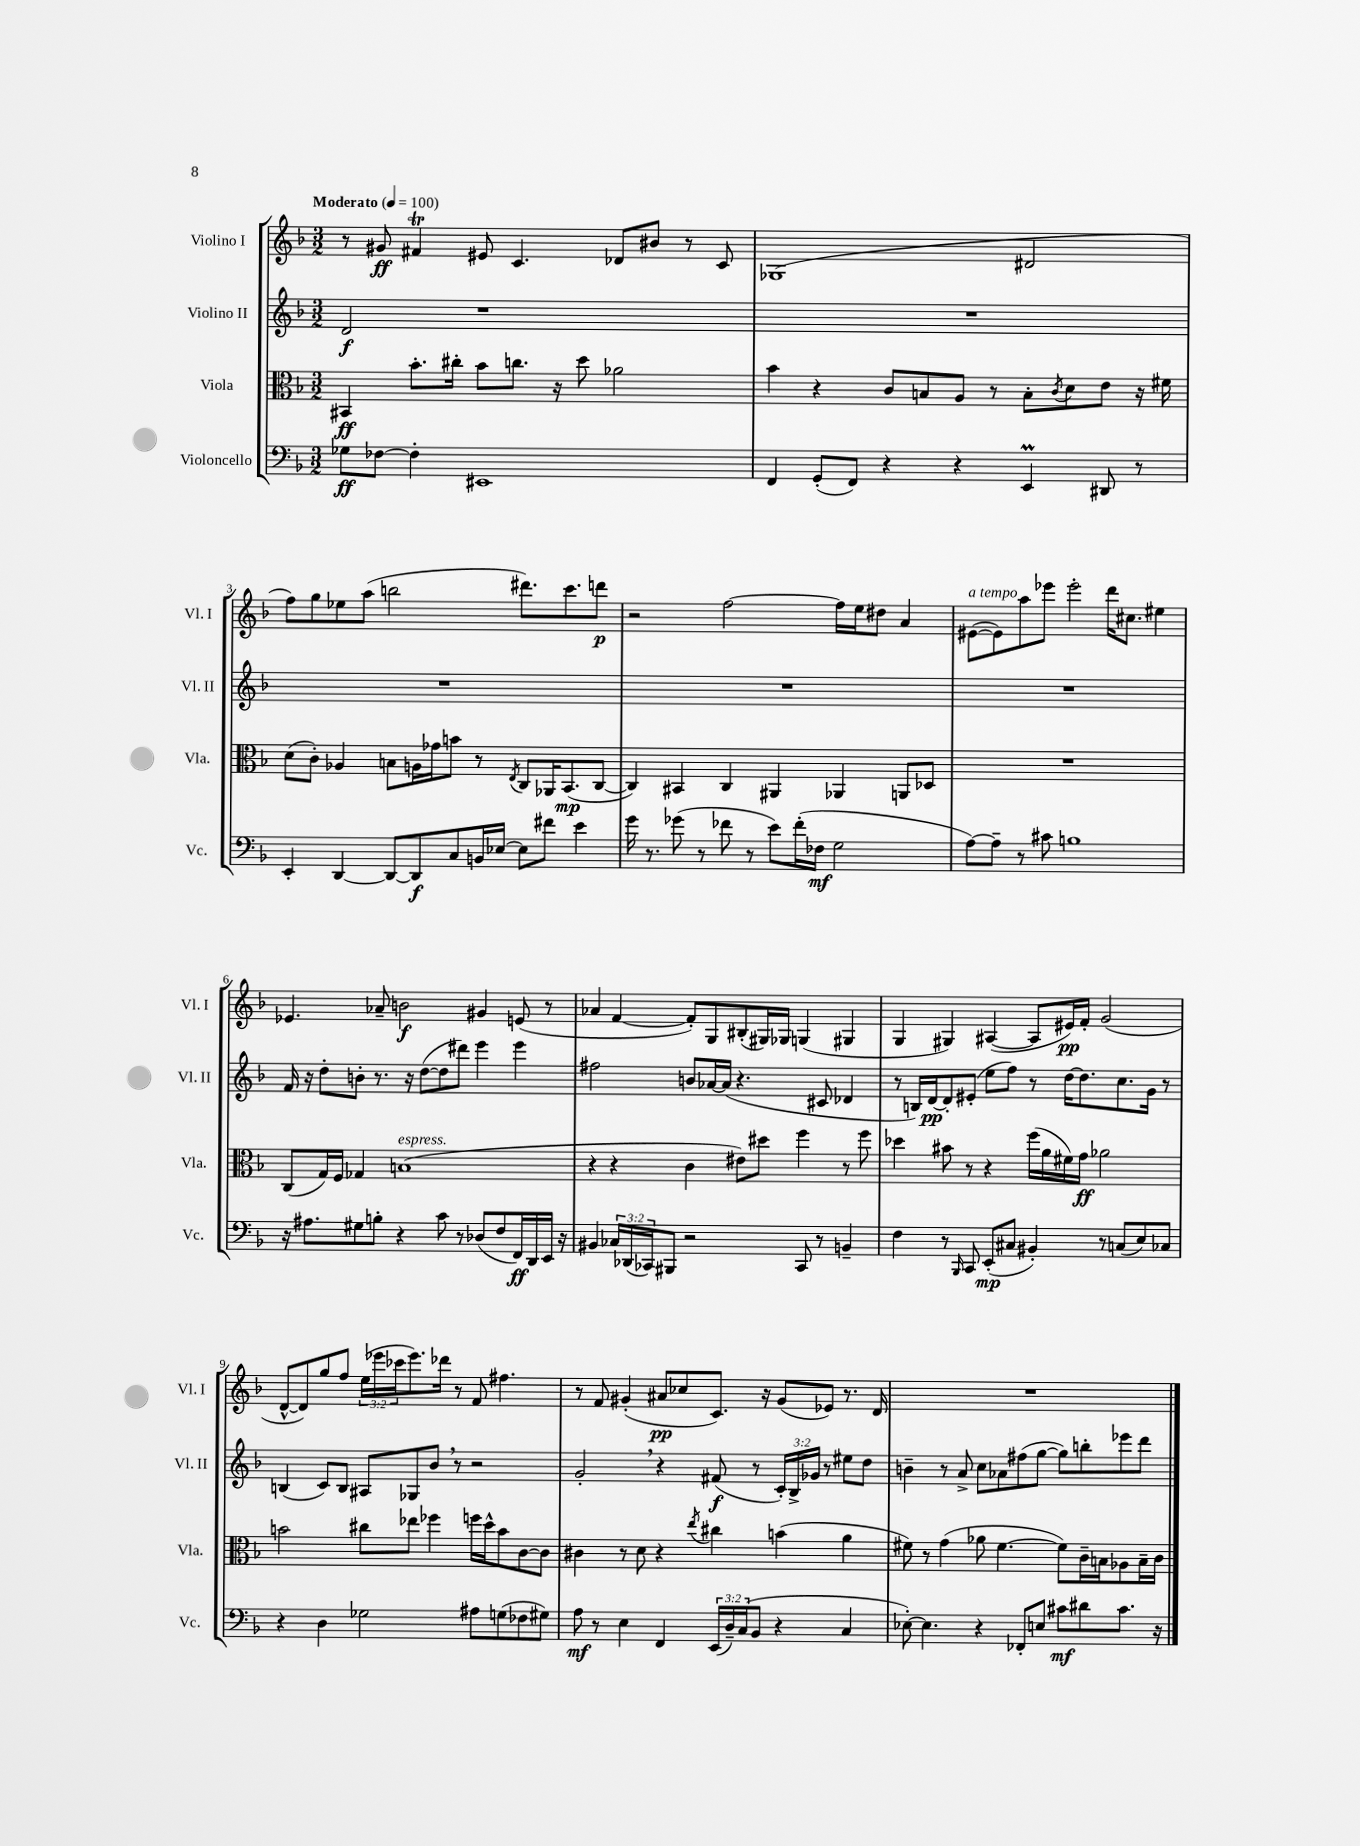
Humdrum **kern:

**kern	**kern	**kern	**kern
*staff4	*staff3	*staff2	*staff1
*clefF4	*clefC3	*clefG2	*clefG2
*k[b-]	*k[b-]	*k[b-]	*k[b-]
*M3/2	*M3/2	*M3/2	*M3/2
*MM100	*MM100	*MM100	*MM100
8G-	4BB#	2d	8r
[8F-	.	.	8g#
4F-']	8.b-'	.	4f#
.	16cc#'	.	.
1EE#	8b-	1r	8e#
.	8.cc	.	4.c
.	16r	.	.
.	8dd	.	.
.	2a-	.	8d-
.	.	.	8b#
.	.	.	8r
.	.	.	8c
=	=	=	=
4FF	4b-	1.r	(1G-
(8GG'	4r	.	.
8FF)	.	.	.
4r	8c	.	.
.	8B	.	.
4r	8A	.	.
.	8r	.	.
4EE	8B'	.	2d#
.	8qc	.	.
.	8d	.	.
8DD#	8e	.	.
8r	16r	.	.
.	16f#	.	.
=	=	=	=
4EE'	(8d	1.r	8ff)
.	8c')	.	8gg
[4DD	4A-	.	8ee-
.	.	.	(8aa
8DD_	8B	.	2bb
8DD]	16A	.	.
.	16g-	.	.
8C	8b	.	.
16BB	8r	.	.
[16E-	.	.	.
.	8qE	.	.
8E-]	8C	.	8.ddd#)
8f#	16AA-	.	.
.	(8.BB-	.	8.ccc
4e	.	.	.
.	[8C	.	8ddd
=	=	=	=
16g	4C])	1.r	2r
8.r	.	.	.
(8g-	4BB#	.	.
8r	.	.	.
8f-	4C	.	[2ff
8r	.	.	.
8e)	4AA#	.	.
(16f-'	.	.	.
16F-	.	.	.
2G	4AA-	.	16ff]
.	.	.	16ee
.	.	.	8dd#
.	8AA	.	4a
.	8D-	.	.
=	=	=	=
[8A)	1.r	1.r	([8e#
8A~]	.	.	8e#])
8r	.	.	8aa
8c#	.	.	8eee-
1B	.	.	2eee-'
.	.	.	16ddd
.	.	.	8.cc#
.	.	.	4ee#
=	=	=	=
16r	(8C	16f	4.e-
8.A#	.	16r	.
.	16G)	8dd'	.
.	16F	.	.
8G#	4G-	8b'	.
8B'	.	8.r	8a-~
4r	(1B	.	2b
.	.	16r	.
.	.	([8dd	.
8c	.	8dd]	.
8r	.	8ddd#)	.
(8D-	.	4eee	4g#
8F	.	.	.
16FF)	.	4eee	(8e
16DD	.	.	.
16EE	.	.	8r
16r	.	.	.
=	=	=	=
4BB#	4r	2ff#	4a-
24C-	4r	.	[4f
(24DD-	.	.	.
24CC-)	.	.	.
8BBB#	.	.	.
2r	4c	8b	8f'])
.	.	[16a-	8G
.	.	(16a-]	.
.	8e#)	4.r	(8B#'
.	8dd#	.	16G#)
.	.	.	16G-
8CC-	4ff	.	(4G
8r	.	8c#	.
4BB~	8r	4d-	4G#
.	8ff	.	.
=	=	=	=
4F	4dd-	8r	4G
.	.	16B)	.
.	.	[16d	.
8r	8b#	8d']	4G#)
16qqBBB-	.	.	.
8CC	8r	(8e#'	.
(8EE'	4r	8ee	([4A#
8C#	.	8ff)	.
4BB#')	(16ff	8r	8A#]
.	16a	.	.
.	16f#)	[16dd	16e#)
.	16g	8.dd]	16f'
8r	2a-	.	(2g
(8C	.	8.cc	.
8E)	.	.	.
.	.	16g	.
8C-	.	8r	.
=	=	=	=
4r	2b	(4B	[8d^^
.	.	.	8d])
4D	.	8c)	8gg
.	.	8B	8ff
2G-	8cc#	8A#	(24ee
.	.	.	24eee-
.	.	.	24ccc-
.	8ee-	8G-	8.eee-)
.	4ff-	8b-	.
.	.	.	16ddd-
.	.	8r	8r
8A#	16ff	2r	8f
.	16dd^^	.	.
(8G	8b	.	4.ff#
8F-	[8c	.	.
8G#)	8c]	.	.
=	=	=	=
8A	4c#	2g'	8r
8r	.	.	8f
4E	8r	.	(4g#'
.	8d	.	.
4FF	4r	4r	8a#
.	.	.	8cc-
.	8qee	.	.
(24EE	4cc#	(8f#	8.c)
24D~)	.	.	.
(24C	.	.	.
8BB-	.	8r	.
.	.	.	16r
4r	(4b	24c')	(8g#
.	.	24B-^	.
.	.	24g-	.
.	.	8r	8e-)
4C	4a	8ee#	8.r
.	.	8dd	.
.	.	.	16d
=	=	=	=
[8E-')	8f#)	4b~	1.r
4.E-]	8r	.	.
.	(4g	8r	.
.	.	8a^	.
4r	8a-	8cc	.
.	[4.f#	8a-	.
8FF-'	.	(8ff#	.
8E	.	[8gg	.
8c#	8f#])	8gg])	.
8d#	16c~	8bb'	.
.	16B	.	.
8.c#	8A-	8eee-	.
.	16B~	8ddd	.
16r	16c	.	.
==	==	==	==
*-	*-	*-	*-
